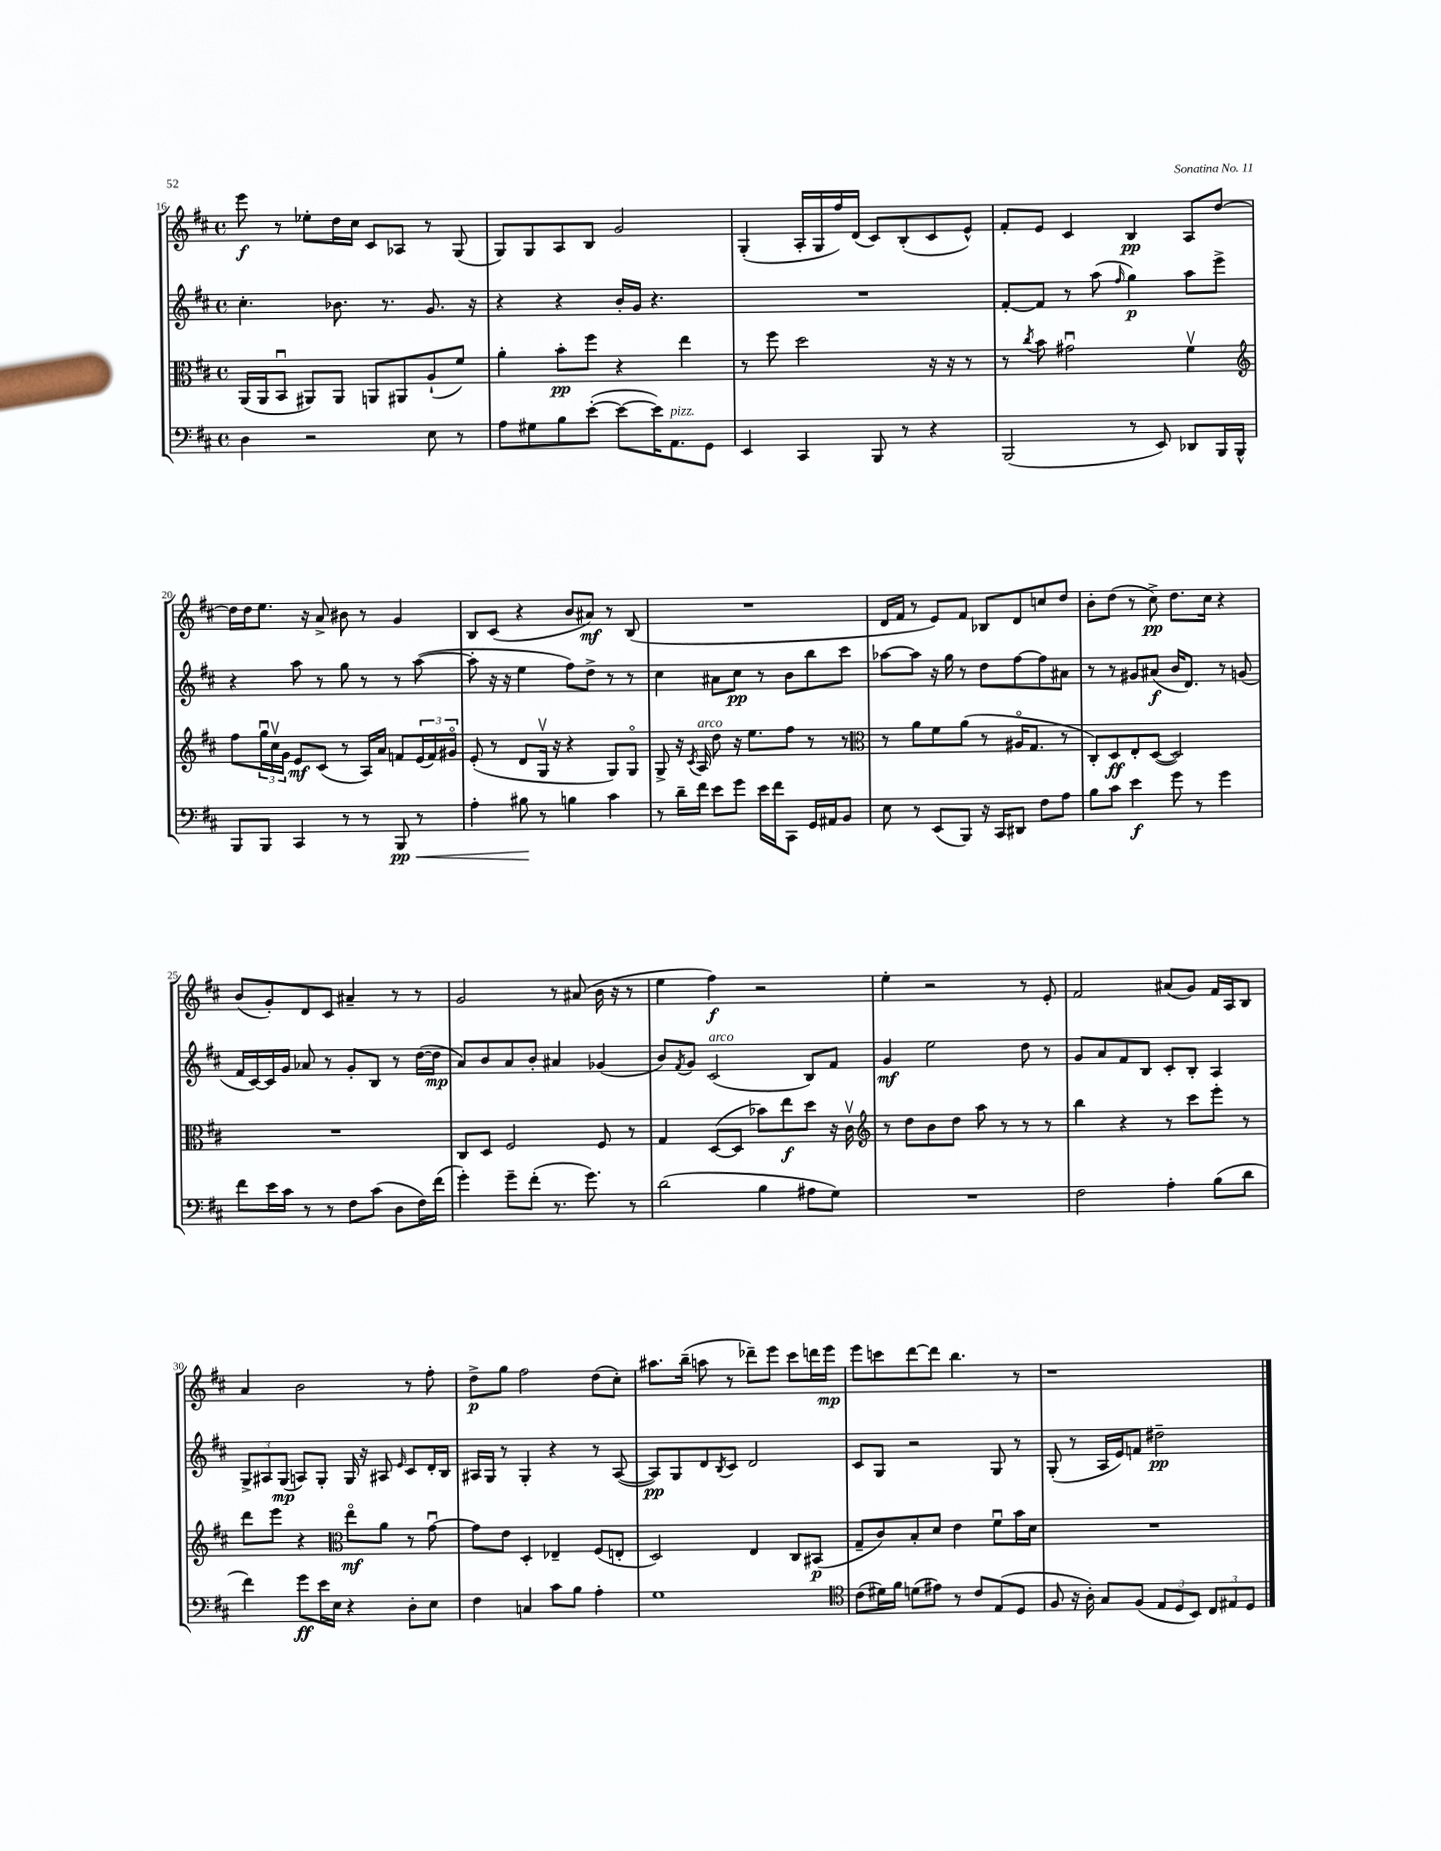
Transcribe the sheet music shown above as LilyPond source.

<<
\new StaffGroup <<
\new Staff = "s0" {
    \clef treble \key d \major \defaultTimeSignature \time 4/4
    e'''8\f r8 ees''8-. d''16 cis''16 cis'8 aes8 r8 g8( |
    g8) g8 a8 b8 g'2 |
    g4-.( a16-. g16 fis''16) d'16( cis'8) b8-.( cis'8 e'8-^) |
    fis'8-. e'8 cis'4 b4\pp a8 d''8~ |
    d''16 d''16 e''8. r16 a'8-> bis'8 r8 g'4 |
    b8 cis'8( r4 b'8 ais'8\mf) r8 b8( |
    R1 |
    d'16 fis'16 r8 e'8) fis'8 bes8 d'8 c''8 d''8 |
    b'8-. d''8( r8 cis''8->\pp) d''8. cis''16 r4 |
    b'8( g'8-.) d'8 cis'8 ais'4-- r8 r8 |
    g'2 r8 ais'8( b'16 r16 r8 |
    e''4 fis''4\f) r2 |
    e''4-. r2 r8 e'8-. |
    fis'2 ais'8( g'8) fis'16 a16 b8 |
    a'4 b'2 r8 fis''8-. |
    d''8->\p g''8 fis''2 d''8( cis''8-.) |
    ais''8. b''16--( a''8 r8 des'''8--) e'''8 cis'''8 d'''16 e'''16\mp |
    e'''8 c'''8 d'''8~ d'''8 b''4. r8 |
    r1 \bar "|." |
}
\new Staff = "s1" {
    \clef treble \key d \major \defaultTimeSignature \time 4/4
    cis''4.-. bes'8. r8. g'8. r16 |
    r4 r4 b'16-. g'16 r4. |
    R1 |
    fis'8~-. fis'8 r8 a''8( \grace { fis''16 } g''4\p) a''8 e'''8-> |
    r4 a''8 r8 g''8 r8 r8 a''8~( |
    a''8-. r16 r16 e''4 fis''8) d''8-> r8 r8 |
    cis''4 ais'8 cis''8\pp r8 b'8 b''8 cis'''8 |
    aes''8~ aes''8 r16 g''16 r8 d''8 fis''8~ fis''8 ais'8 |
    r8 r8 gis'8 ais'8\f( b'16 d'8.) r8 g'8( |
    fis'16 cis'16~) cis'16 g'16 aes'8 r8 g'8-. b8 r8 d''16~( d''16\mp |
    a'8) b'8 a'8 b'8-. ais'4 ges'4( |
    b'8) \acciaccatura { fis'8 } g'8 cis'2^\markup { \italic "arco" }( b8) fis'8 |
    g'4\mf e''2 d''8 r8 |
    g'8 a'8 fis'8 b8 cis'8-. b8-. a4 |
    \tuplet 3/2 { g8-> ais8 g8\mp( } a8) g8-. g16 r16 ais8 \grace { e'16 } cis'8 d'16-. b16 |
    ais16 g16 r8 g4-. r4 r8 ais8~( |
    ais8\pp) g8 d'8 \acciaccatura { b8 } cis'8 d'2 |
    cis'8 g8 r2 g8 r8 |
    g8-.( r8 a16 e'16) f'8 dis''2--\pp \bar "|." |
}
\new Staff = "s2" {
    \clef alto \key d \major \defaultTimeSignature \time 4/4
    a,16( a,16 b,8\downbow ais,8) ais,8 a,8 ais,8 a8-!( fis'8) |
    a'4-. b'8-.\pp fis''8 r4 e''4 |
    r8 fis''8 d''2 r16 r16 r8 |
    r8 \acciaccatura { cis''8 } b'8 gis'2\downbow fis'4\upbow |
    \clef treble fis''8 \tuplet 3/2 { g''16\downbow cis''16\upbow g'16 } e'8\mf cis'8( r8 a16) a'16 f'8 \tuplet 3/2 { e'16( f'16) gis'16\flageolet } |
    e'8-.( r8 d'8 g16\upbow r16 r4 g8) g8\flageolet |
    g8-> r16 \acciaccatura { cis'8 } a16^\markup { \italic "arco" } d''8 r16 e''8. fis''8 r8 r8 |
    \clef alto r8 a'8 fis'8 a'8( r8 ais16\flageolet g8. r8 |
    cis8-.) d8\ff e8-. d8~( d2) |
    R1 |
    cis8 d8 fis2 fis8 r8 |
    g4 d8~( d8 bes'8) e''8\f d''8 r16 cis'16\upbow |
    \clef treble r8 d''8 b'8 d''8 a''8 r8 r8 r8 |
    b''4 r4 r8 cis'''8 e'''8-. r8 |
    d'''8 e'''8 r4 \clef alto e''8\flageolet\mf a'8 r8 g'8~\downbow |
    g'8 e'8 d4-. ees4-- fis8( e8-. |
    d2) e4 cis8 bis,8\p( |
    g8-- cis'8) b8-. d'8 e'4 fis'8\downbow b'16 d'16 |
    R1 \bar "|." |
}
\new Staff = "s3" {
    \clef bass \key d \major \defaultTimeSignature \time 4/4
    d4 r2 e8 r8 |
    a8 gis8 b8 e'8~-.( e'8~ e'16) a,8.^\markup { \italic "pizz." } g,8 |
    e,4 cis,4 b,,8 r8 r4 |
    b,,2( r8 e,8) des,8 b,,16 b,,16-^ |
    b,,8 b,,8 cis,4 r8 r8 b,,8\pp\< r8 |
    a4-. bis8\! r8 b4 cis'4 |
    r8 d'16-- fis'16 e'8 g'8 e'16 fis'16 cis,8 g,16 ais,16 b,8 |
    e8 r8 e,8( b,,8) r16 cis,16 dis,8 fis8 a8 |
    b8 cis'8 e'4\f g'8 r8 g'4 |
    fis'8 e'16 cis'16 r8 r8 fis8 cis'8( d8 fis16) fis'16( |
    g'4-.) g'8-- fis'8-.( r8. g'8.) r8 |
    d'2( b4 ais8 g8) |
    R1 |
    fis2 a4-. b8( d'8 |
    fis'4) g'8\ff e'16 e16 r4 d8-. e8 |
    fis4 c4 cis'8 b8 a4-. |
    g1 |
    \clef tenor cis'8( dis'16) fis'16 d'8( eis'8) r8 cis'8 e8( d8 |
    fis8 r16 a16-.) g8 fis8( \tuplet 3/2 { e8 d8 b,8) } \tuplet 3/2 { cis8 eis8 d8 } \bar "|." |
}
>>
>>
\layout { \context { \Score currentBarNumber = #16 } }
